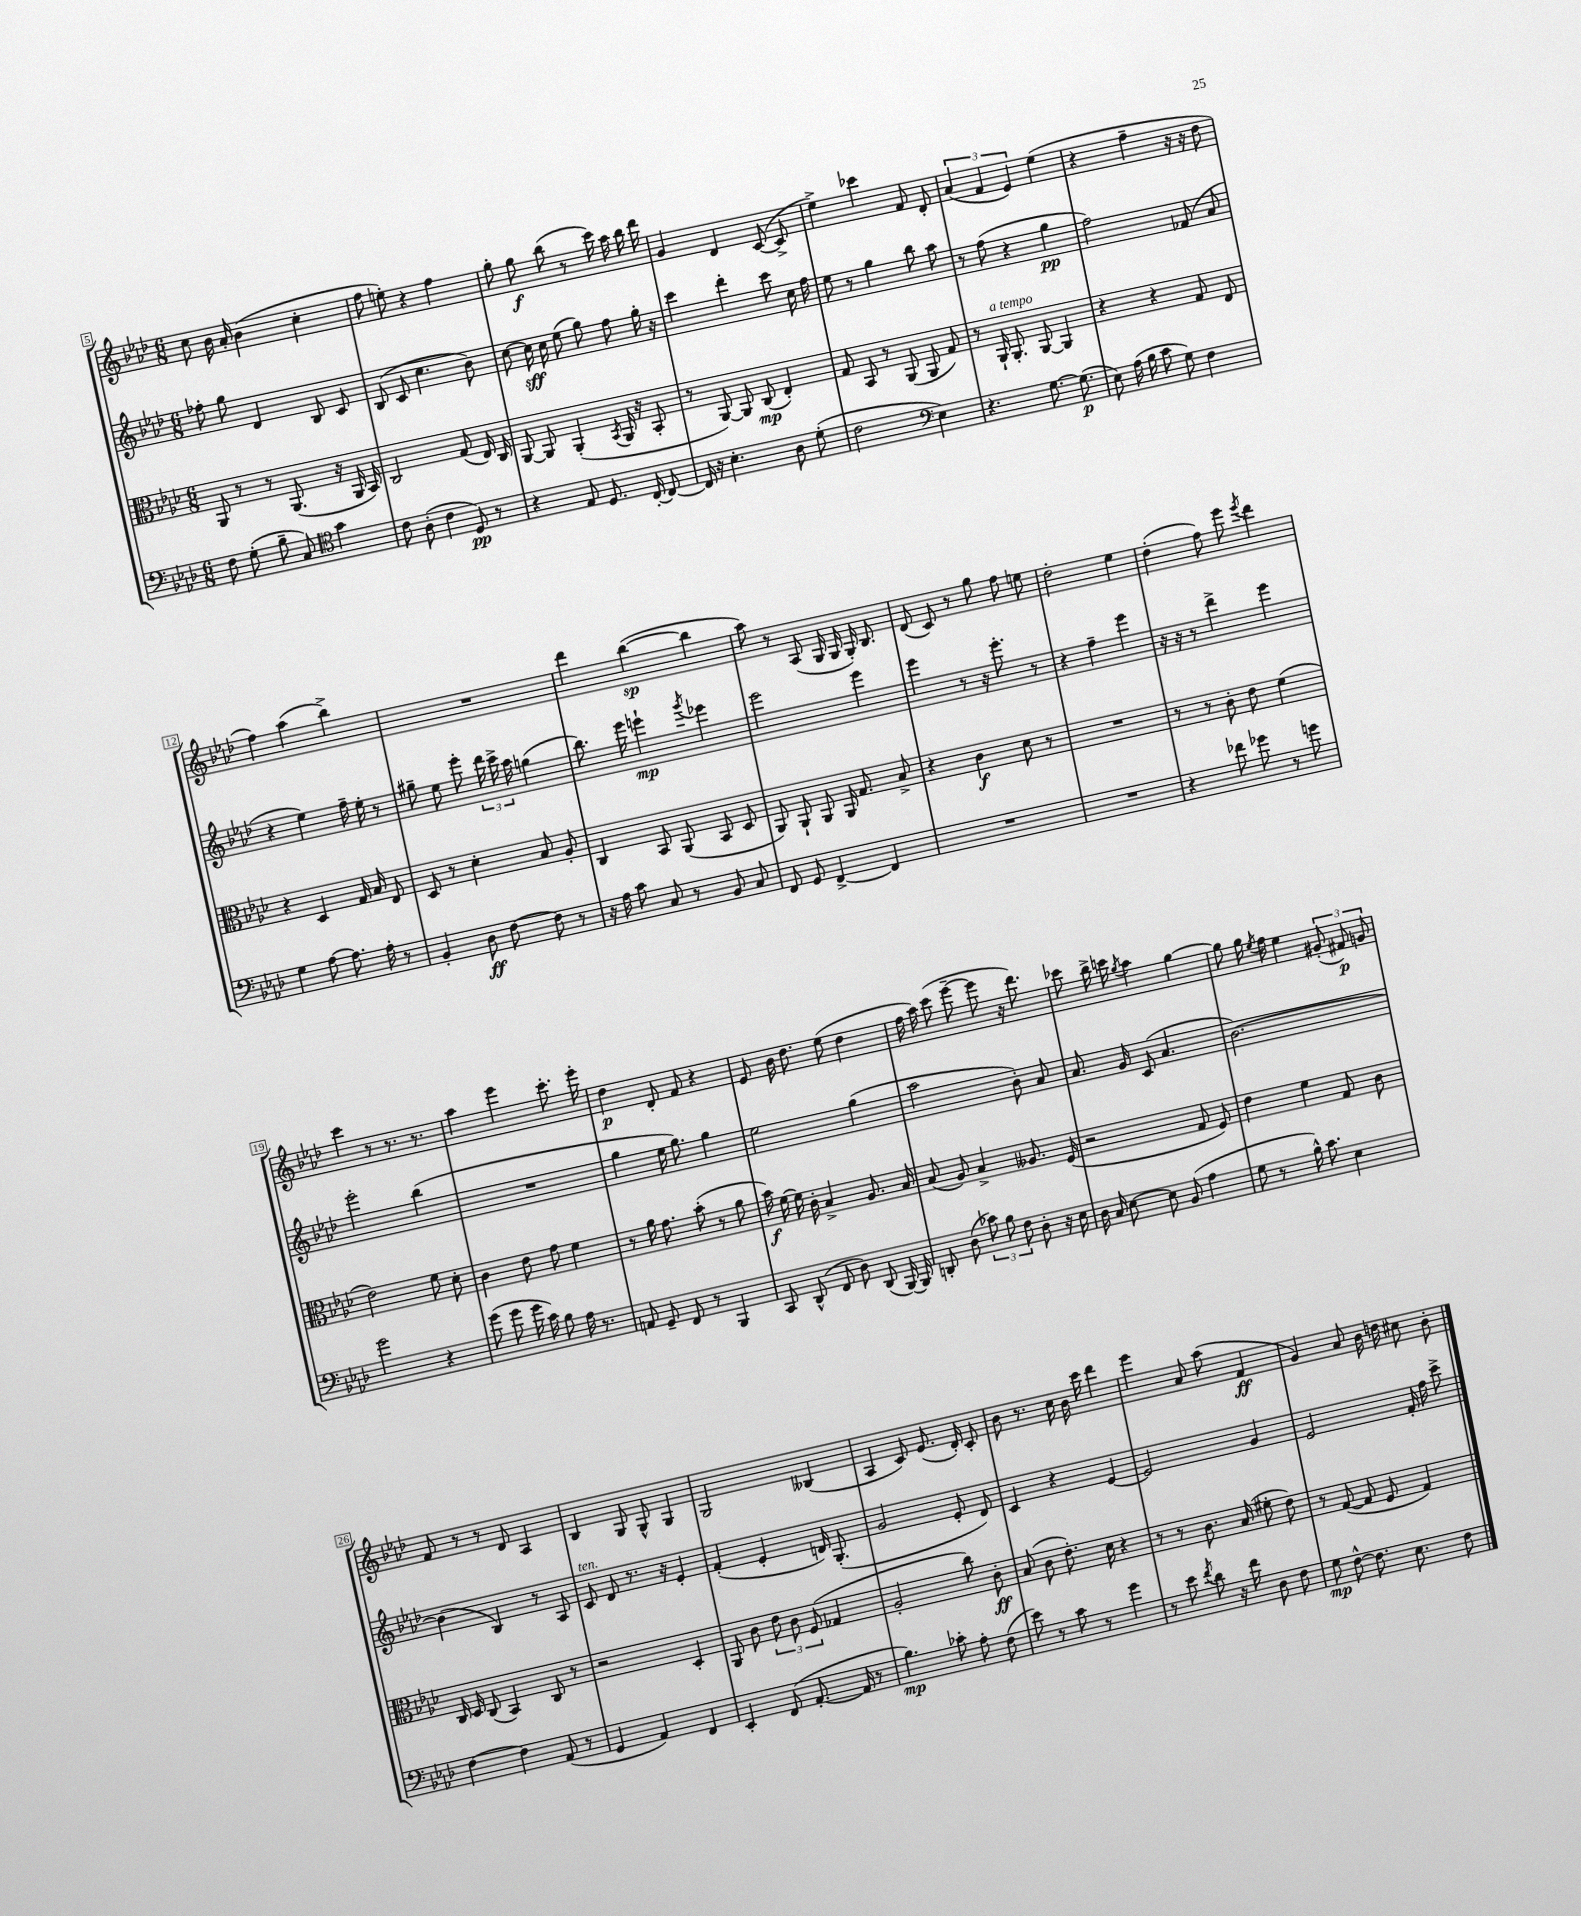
<<
\new StaffGroup <<
\new Staff = "s0" {
    \clef treble \key aes \major \numericTimeSignature \time 6/8
    \autoBeamOff c''8 bes'16 aes'16-. bes'4( c''4-. |
    f''8 e''8-.) r4 f''4 |
    g''8-. g''8\f bes''8( r8 c'''16) aes''16 bes''16 des'''16 |
    g'4 des'4 c'8~( c'8-> |
    ees''4->) ces'''4 f'8 des'8-. |
    \tuplet 3/2 { aes'4( f'4 ees'4) } ees''4( |
    r4 f''4-- r16 r16 des''8 |
    f''4) aes''4( bes''4->) |
    R2. |
    des'''4 bes''4~\sp( bes''4 |
    aes''8) r8 aes8( g16 g16 g16-.) bes8. |
    des'8( c'8) r8 g''8 f''8 e''8 |
    des''2-. ees''4 |
    des''4-.( f''8) ees'''8 \acciaccatura { ees'''8 } des'''4 |
    c'''4 r8 r8. r8. |
    aes''4 ees'''4 c'''8.-. ees'''16-. |
    des''4\p des'8-. f'8 r4 |
    ees'8 bes'16 des''8. ees''8( des''4 |
    f''16 aes''16) c'''8( ees'''8~-- ees'''8 r16 des'''8.) |
    ces'''8 bes''16-> c'''16 \acciaccatura { g''8 } aes''4 g''4~ |
    g''8 g''16 \acciaccatura { ees''8 } f''16 ees''4 \tuplet 3/2 { gis'8-.( fis'8\p) g'8 } |
    f'8 r8 r8 des'8 aes4 |
    bes4 g8 g8-^ g4 |
    g2 beses4( |
    aes4 c'8) ees'8.( des'16-.) c'8-. |
    bes'8 r8. c''16 bes'16 c'''16 des'''4 |
    ees'''4 aes'8 aes''8( f'4\ff |
    g'4) aes'8 bes'16 d''16 cis''8 bes'8-. \bar "|." |
}
\new Staff = "s1" {
    \clef treble \key aes \major \numericTimeSignature \time 6/8
    \autoBeamOff fes''8-. g''8 des'4 bes8 c'8 |
    bes8( c'8 c''4. bes'8) |
    c''8~ c''16\sff c''16 ees''8( g''8) f''8 g''16-. r16 |
    c'''4 des'''4-. c'''8 c''16 f''16 |
    ees''8 r8 g''4 bes''8 aes''8 |
    r8 f''8( r4 g''4\pp |
    f''2) fes'8( aes'8 |
    r4 ees''4) f''16-- ees''16-. r8 |
    gis''8-- ees''8 ees'''8-. \tuplet 3/2 { des'''16 c'''16-> aes''16 } g''4( |
    bes''8.) ees'''16 e'''4-!\mp \acciaccatura { g'''8 } ees'''4 |
    ees'''2 ees'''4 |
    ees'''4 r8 r16 ees'''8.-. r8 |
    r4 f''4-- ees'''4 |
    r16 r16 r8 des'''4-> ees'''4 |
    ees'''2-. bes''4( |
    R2. |
    g''4 ees''16 g''8.) g''4 |
    ees''2 g''4( |
    aes''2 bes'8-.) aes'8 |
    aes'8. g'16 c'8( aes'4. |
    bes'2.~) |
    bes'4( bes4) r8 aes8 |
    c'8^\markup { \italic "ten." } des'8 r8. r16 ees'4-. |
    f'4-.( ees'4-. d'16) g8.-.( |
    g'2 ees'8-. des'8) |
    c'4 r4 ees'4~ |
    ees'2 g'4 |
    ees'2 f'16-. f''16 c'''8-> \bar "|." |
}
\new Staff = "s2" {
    \clef alto \key aes \major \numericTimeSignature \time 6/8
    \autoBeamOff aes,8 r8 r8 aes,8.( r16 aes,16 bes,16) |
    c2 g8( ees16) c16 |
    aes,8~ aes,8 aes,4-.( \acciaccatura { bes,8 } aes,16 r16 bes,8-. |
    r8 aes,8~) aes,8 c8\mp( ees4-.) |
    g8 bes,8 r8 aes,8( aes,8 g8) |
    r8 aes,16-!^\markup { \italic "a tempo" } aes,8.-. aes,8~ aes,4 |
    r4 r4 g8 ees8 |
    r4 des4 g16 bes16 ees8 |
    des8 r8 des'4-. bes8 aes8-. |
    c4 bes,8 aes,8( bes,8 des8 |
    aes,8) aes,8-! aes,8 aes,16 g8. bes8-> |
    r4 c'4\f des'8 r8 |
    R2. |
    r8 r8 c'8-. ees'8 f'4( |
    ees'2) f'8 des'8-. |
    c'4 ees'8 g'8 f'4 |
    r8 aes'16 g'8. bes'8-.( r8 aes'8 |
    bes'16\f) f'16~ f'16 c'16-. bes4-> aes8. bes16 |
    bes8( aes8) bes4-> aeses8. f16( |
    r2 g8 f8) |
    ees'4 f'4 g8 c'8 |
    c16 des16 c8( bes,4) c8 r8 |
    r2 des4-. |
    aes,8 c'8 \tuplet 3/2 { ees'8 c'8 f8( } ges4 |
    aes2-. c''8) c'8-.\ff |
    bes8( c'8 ees'8.-.) des'16 r4 |
    r8 r8 c'8. bes16( fis'8-. ees'8) |
    r8 g8~( g8 f8 g4) \bar "|." |
}
\new Staff = "s3" {
    \clef bass \key aes \major \numericTimeSignature \time 6/8
    \autoBeamOff f8 g8-.( bes8-- c8) \clef tenor g'4 |
    c'8 aes8-.( c'4 des8\pp) r8 |
    r4 ees8 des8. c16~-. c8~ |
    c16 r16 bes4.-. aes8 des'8-.( |
    c'2 \clef bass ees4) |
    r4. g8.~ g8.\p( |
    ees8) aes16( bes16 c'8 g8) f4 |
    g4 aes8~ aes8. aes16-. r8 |
    bes,4-. des8\ff f8~ f8 r8 |
    r16 aes16 c'8 c8 r8 bes,8 c8 |
    f,8 g,8 f,4~-> f,4 |
    R2. |
    R2. |
    r4 fes'8 ges'8 r8 g'8 |
    g'2 r4 |
    g'8( g'8 g'16 c'16) bes8 aes16 r8. |
    a,8 g,8-- f,8 r8 bes,,4 |
    c,8 des,8-^( f,8 des8) des,8( bes,,16~) bes,,16 |
    d,8-. des8( \tuplet 3/2 { ces'8) bes8 f8 } des8-. r16 ees16 |
    des16 c16 ees8~ ees8 bes,8( aes4 |
    g8 r8 bes16-^) c'8. ees4 |
    f4~ f4 aes,8( r8 |
    g,4 aes,4) f,4 |
    ees,4-. f,8( aes,8.~-. aes,16 r8 |
    bes4.\mp) ces'8-. aes8-. f8( |
    ees'8) r8 c'8 r8 g'4 |
    r8 ees'8 \acciaccatura { f'8 } des'8 r16 f'16 des8 f8 |
    g8\mp f8~-^ f8. ees8. f8 \bar "|." |
}
>>
>>
\layout { \context { \Score currentBarNumber = #5 \override BarNumber.stencil = #(make-stencil-boxer 0.1 0.3 ly:text-interface::print) } }
